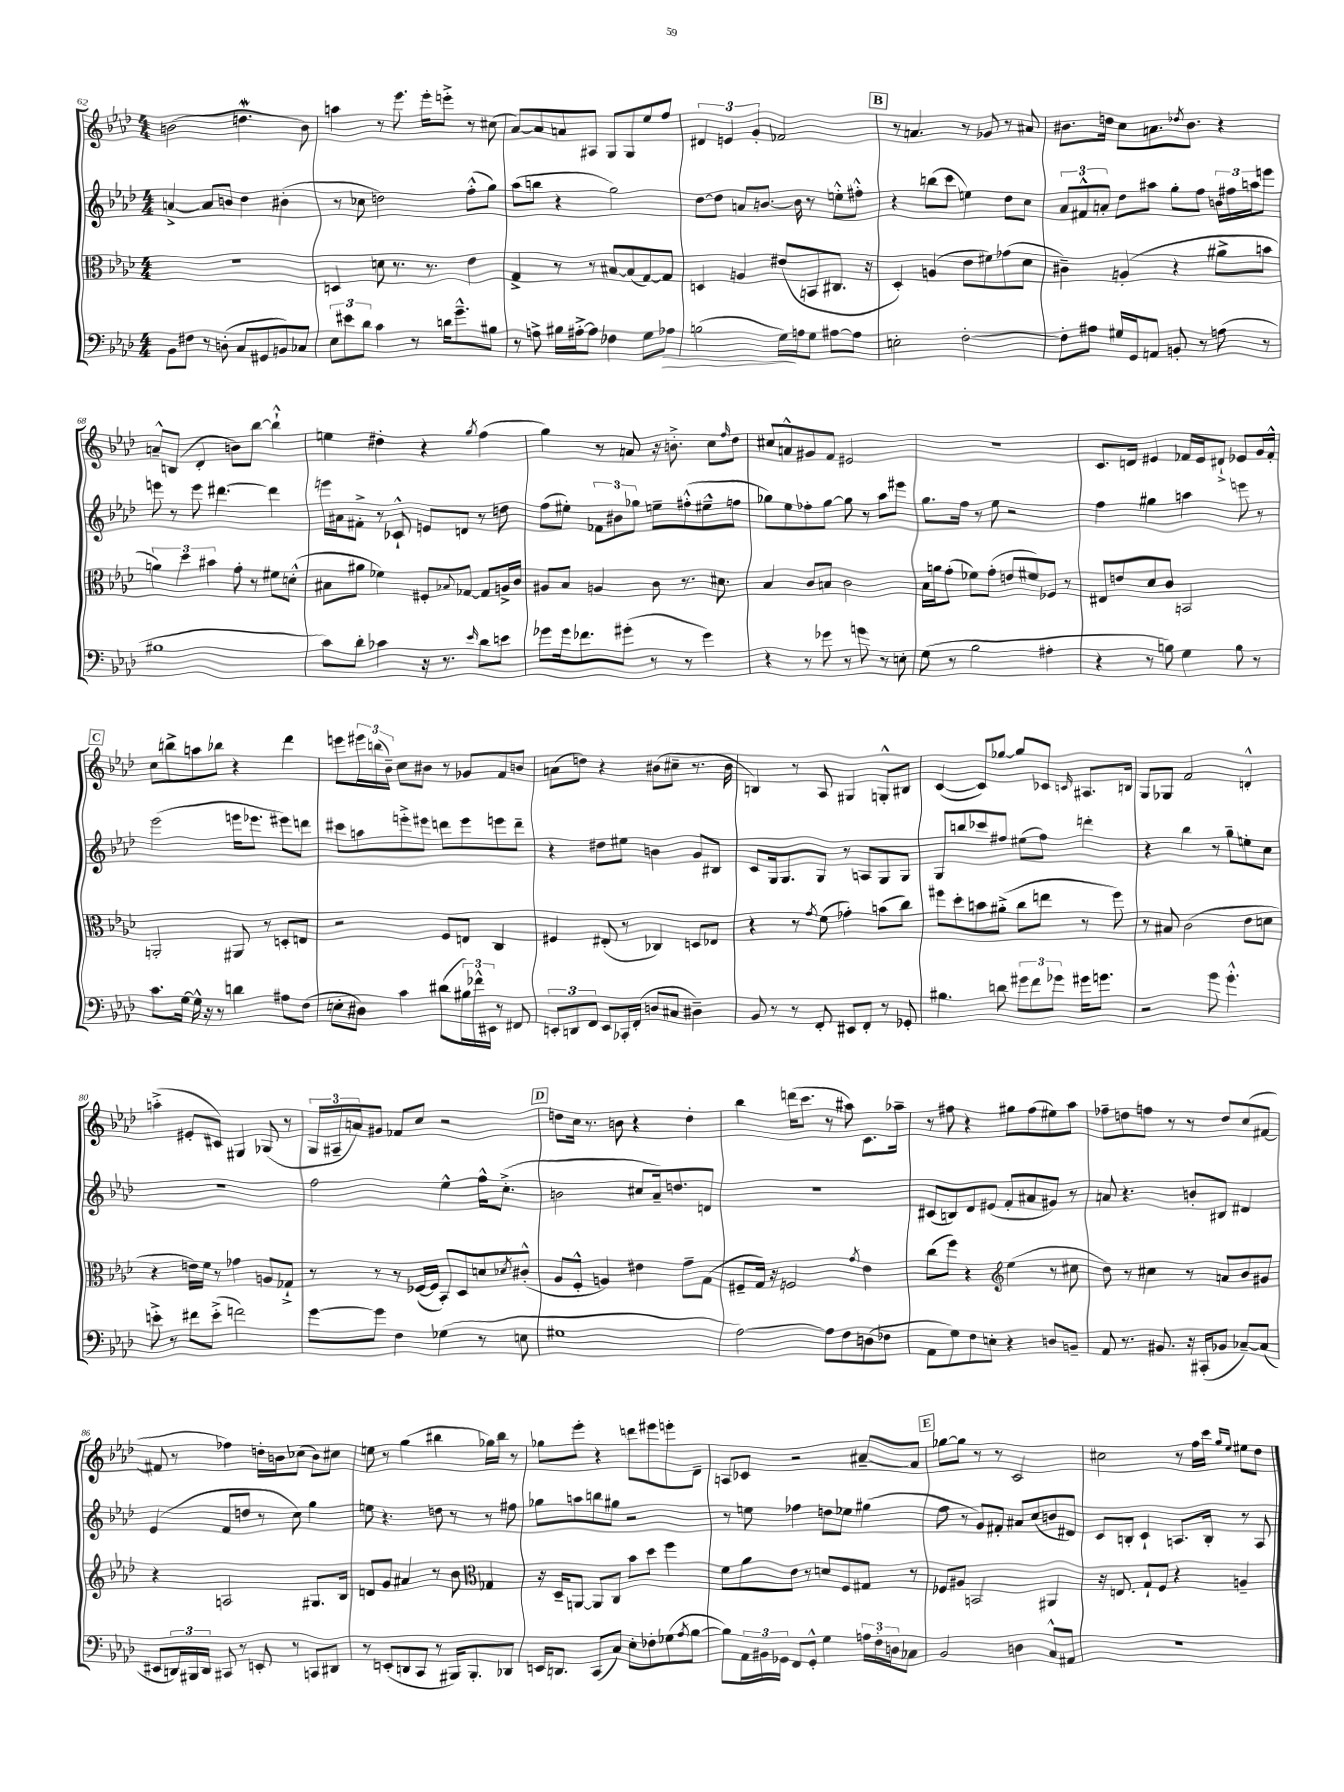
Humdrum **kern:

**kern	**kern	**kern	**kern
*staff4	*staff3	*staff2	*staff1
*clefF4	*clefC3	*clefG2	*clefG2
*k[b-e-a-d-]	*k[b-e-a-d-]	*k[b-e-a-d-]	*k[b-e-a-d-]
*M4/4	*M4/4	*M4/4	*M4/4
8BB-	1r	[4a^	(2b
8F#	.	.	.
8r	.	8a]	.
(8D'	.	8b	.
8C	.	4dd-	4.dd
8GG#	.	.	.
8BB)	.	(4b#'	.
8C-	.	.	8b)
=	=	=	=
12E-	4D	8r	4aa
12e#	.	.	.
.	.	8cc-	.
12d-	.	.	.
4c	8d	2dd)	8r
.	8.r	.	8.eee-
8r	.	.	.
.	8.r	.	16eee-'
16d	.	.	8eee'^
8.g~^^	.	.	.
.	4e-	(8ff'^^	8r
8B#	.	8gg)	(8cc#
=	=	=	=
8r	4G^	(8aa-	[8a-)
8A^	.	8bb	8a-]
16B#	8r	4r	8a
[16A#'^	.	.	.
8A#]	8r	.	8A#
4F-	[8B#	2gg)	8G
.	(8B#]	.	8G
8G	[8G)	.	8ee-
8A-	8G]	.	8ff
=	=	=	=
(2B	4D	[8dd-	6d#
.	.	8dd-]	.
.	.	.	6e
.	4A	8a	.
.	.	.	6g'
.	.	[8.b	.
16G)	(8e#	.	2f-
16A	.	16b]	.
8G	8BB	8r	.
[8A#	8.C#	8ee'^^	.
8A#]	.	8ff#'^^	.
.	16r	.	.
=	=	=	=
2E'	4D-')	4r	8r
.	.	.	4.a
.	(4A	(8bb	.
.	.	8ccc	.
[2F'	8e-	4ee)	8r
.	8f#)	.	8g-
.	(8g-	8dd-	8r
.	8d-	8cc	8a#
=	=	=	=
8F']	4c#~)	12a-	8.b#
.	.	12f#^^	.
8A#	.	.	.
.	.	12a'	.
.	.	.	16dd
16G#	(4A'	8dd-	8cc
16GG	.	.	.
8AA	.	8aa#	8.a
8BB'	4r	8gg'	.
.	.	.	8qdd-
.	.	.	8.b#
8r	.	8ff	.
(8A	8a#^	24b	4r
.	.	24ff#	.
.	.	24aa	.
8r	8b	8eee	.
=	=	=	=
1B#	6a)	8eee	8a~^^
.	.	8r	(8B
.	6dd-	.	.
.	.	8eee	4d-'
.	6b#	.	.
.	.	[4.ddd#	.
.	8g'	.	8b)
.	8r	.	[8bb-
.	8f#	4ddd#]	4bb-`^^]
.	(8d'^^	.	.
=	=	=	=
8c)	8B#	16eee	4ee
.	.	16a#	.
8d-'	8a#	8f#'^	.
4c-	4f-)	8r	4dd#'
.	.	8c-`^^	.
16r	8F#'	8e	4r
8.r	.	.	.
.	8qqB-	.	.
.	[8G-	8d	.
16qqe-	.	.	8qgg
8d-	8G-]	8r	(4ff
8e	16A^	8dd	.
.	16c	.	.
=	=	=	=
8g-	8A#	(8ff	4gg)
16g-	8B-	8ee#')	.
8.f-	.	.	.
.	4A	12f-	8r
.	.	12b#	.
(8g#'	.	.	8a
.	.	12gg-	.
8r	8c	8ee~	16r
.	.	.	8.b'^
8r	8.r	(8ff#'^^	.
4g#)	.	8ee#~^^	8cc
.	8.d#	.	.
.	.	.	16qqff
.	.	8ff	8dd-
=	=	=	=
4r	4B-	8gg-)	8cc#
.	.	8ee-	8a^^
8r	8c	8ff-'	8g#
8g-	8B	[8gg-	8f
8r	2c	8gg-]	2e#
8g	.	8r	.
8r	.	8aa-	.
8E'	.	8eee#	.
=	=	=	=
(8G	16B-	8.gg	1r
.	16a	.	.
8r	(8g'	.	.
.	.	16ff	.
2B-	8f-)	8r	.
.	(8g'	8ee-	.
.	8e	2r	.
.	8f#)	.	.
4A#'	8F-	.	.
.	8r	.	.
=	=	=	=
4r	8E#	4ff	8.c
.	8e	.	.
.	.	.	16d
8r	8d-	4gg#	4e#
8B)	8c	.	.
4G	2BB	4aa	16f-
.	.	.	16e#
.	.	.	8d#`^
8B	.	8eee	8e-
8r	.	8r	16g
.	.	.	16f-'^^
=	=	=	=
8.c	2AA'	(2eee-	8cc
.	.	.	8bb^
[16G	.	.	.
16G^^]	.	.	8aa
16r	.	.	.
8r	.	.	8bb-
4d	8AA#	16eee	4r
.	.	8.eee-	.
.	8r	.	.
8A#	8D'	8eee#)	4ddd-
(8F	8E	8ddd	.
=	=	=	=
8E'	2r	8ccc#	8eee
8D#)	.	8aa	24eee#
.	.	.	(24bb
.	.	.	24b-~)
4c	.	8eee'^	8cc
.	.	8eee#	8b#
(8d#	8F	8ddd	8r
24B#)	8E	8eee#	8g-
24f-^^	.	.	.
24EE#	.	.	.
8r	4C	8eee	8f
8FF#	.	8ddd~	8b
=	=	=	=
12EE'	4F#	4r	(8a
12DD	.	.	.
.	.	.	8dd)
12FF	.	.	.
8EE	(8E#'	8dd#	4r
16CC-'	8r	8ee#	.
(16FF'	.	.	.
8D	4C-)	4b	(8b#
8C#	.	.	8cc#~
4D#~)	8D	8g	8.r
.	8E-	8B#	.
.	.	.	16b#
=	=	=	=
8BB-	4r	8c	4B)
8r	.	16G	.
.	.	8.G	.
8r	8r	.	8r
.	8qg	.	.
8FF'	(8f	8G	8A-
8EE#	4g-')	8r	4G#
8FF'	.	8A	.
8r	(8b	8G	8G'^^
8GG-'	8cc)	8G	8B#
=	=	=	=
4.B#	8ff#	8G	([4c
.	8dd-'	8bb	.
.	8b	8ccc-	8c])
8d	(8a#'^	8ff#	[8gg-
12g#	8cc	(8ee#	8gg-]
12f	.	.	.
.	8ee	8ff#)	8c-
12g-	.	.	.
.	.	.	16qqc
16g#	8r	4ddd'	8.A#
8.g	.	.	.
.	8ff#)	.	.
.	.	.	16B
=	=	=	=
2r	8r	4r	8G
.	8B#	.	8G-
.	(2c	4bb-	2f
8g	.	8r	.
4.g'^^	.	8gg~	.
.	8e-	8ee'	4d'^^
.	8d	8cc	.
=	=	=	=
8e'^	4r	1r	(4aa'^
8r	.	.	.
8f#	16e)	.	8e#'
.	16f	.	.
(8e'^	8r	.	8c#)
2f)	4g-	.	4G#
.	8A	.	(8G-
.	8G-`^	.	8r
=	=	=	=
[8g	8r	2ff	24G
.	.	.	24A#~
.	.	.	24a)
8g]	8r	.	8g#
4F	8r	.	8f-
.	([16F-	.	8cc
.	16F-]	.	.
(4G-	8BB-')	4ee-^^	2r
.	8D-	.	.
8r	8d	16ff^^	.
.	.	(8.cc'^	.
.	8qd-	.	.
8E	(8c#'^^	.	.
=	=	=	=
1G#	8A-	2b	8dd
.	8F'^^	.	16cc
.	.	.	8.r
.	4A)	.	.
.	.	.	8b
.	4e#	8cc#	4r
.	.	16a-~)	.
.	.	8.dd	.
.	8g~	.	4dd'
.	(8G	8d	.
=	=	=	=
[2A-)	8F#~	1r	4bb-
.	16G)	.	.
.	16r	.	.
.	2F	.	(16ddd
.	.	.	8.ccc
8A-]	.	.	8r
8F	.	.	8aa#)
.	8qg	.	.
(8D	4e-	.	8.c
8F-	.	.	.
.	.	.	16aa-~
=	=	=	=
8AA-	(8cc	(8c#	8r
8G)	8ff)	8B)	8ff#
8F	4r	8d-	4r
8E'	.	(8e#	.
*	*clefG2	*	*
4r	(4ee-	8f'	8gg#
.	.	8a#	(8ff#
8D	8r	8g#)	8ee#)
8BB~	8cc#	8r	8aa-
=	=	=	=
8AA-	8dd-)	8a	8ff-~
8.r	8r	4.r	8dd
.	4cc#	.	8ff
8.BB#	.	.	.
.	.	.	8r
16r	8r	8b'	8r
(16CC#'	.	.	.
8BB-	8a	8B#	8dd
[8C-~)	8b-	4d#	(8cc
(8C-]	8g#	.	[8f#
=	=	=	=
8EE#	4r	(4e-	8f#]
24DD)	.	.	8r
24BBB#	.	.	.
24DD	.	.	.
8CC#	2A	8f	4ff-)
8r	.	8dd	.
8EE'	.	8r	16dd'
.	.	.	16b
8r	.	8cc)	(8cc-
8CC	8.G#	4gg	8b)
8DD#	.	.	8cc#
.	16B-	.	.
=	=	=	=
8r	8d	8ee	8ee
(8EE'	8g	4.r	8r
8DD	4a#	.	(4gg
8CC	.	.	.
8r	8r	8dd	4bb#
16BBB#)	8b-	8r	.
8.BBB#'	.	.	.
*	*clefC3	*	*
.	4G-	8r	16gg-)
.	.	.	16bb#
8DD-	.	8ff#	8r
=	=	=	=
16EE	16r	8gg-	8gg-
8.DD	16D-~	.	.
.	[8AA	8aa	8eee-'
(8CC	8AA]	8bb	4r
8C)	8C	8gg#	.
8E-'	8b-	2r	8ddd
8F-'	8dd-	.	8eee#
(8G-	4ff	.	8eee'
8qA-	.	.	.
[8B-	.	.	8d-~
=	=	=	=
8B-])	8f	8r	8A
24AA-	8a-	8ee	8c-
24BB#	.	.	.
24GG-	.	.	.
8FF	8e-	4ff-	2r
8GG-'^^	8r	.	.
4G	8d	8dd	.
.	8F	8ee-	.
24A	8G#	(4gg#	[8a#~
24F'	.	.	.
24D	.	.	.
8C-	8r	.	8a#]
=	=	=	=
2BB-	8F-	8ff	[8gg-
.	8A#	8r	8gg-]
.	2BB	8g)	8r
.	.	8f#'	8r
4D	.	8a#	2c
.	.	(8cc	.
8C^^	4AA#	8b	.
8AA#	.	8d#)	.
=	=	=	=
1r	16r	8c	2cc#
.	8.E	.	.
.	.	8B'	.
.	8G`	4c`	.
.	8F	.	.
.	4r	8.A	8r
.	.	.	16ff
.	.	16B'	16ccc
.	.	.	16qqgg
.	.	.	16qqee-
.	4A~	8r	8ee#
.	.	8A	8dd-
==	==	==	==
*-	*-	*-	*-
